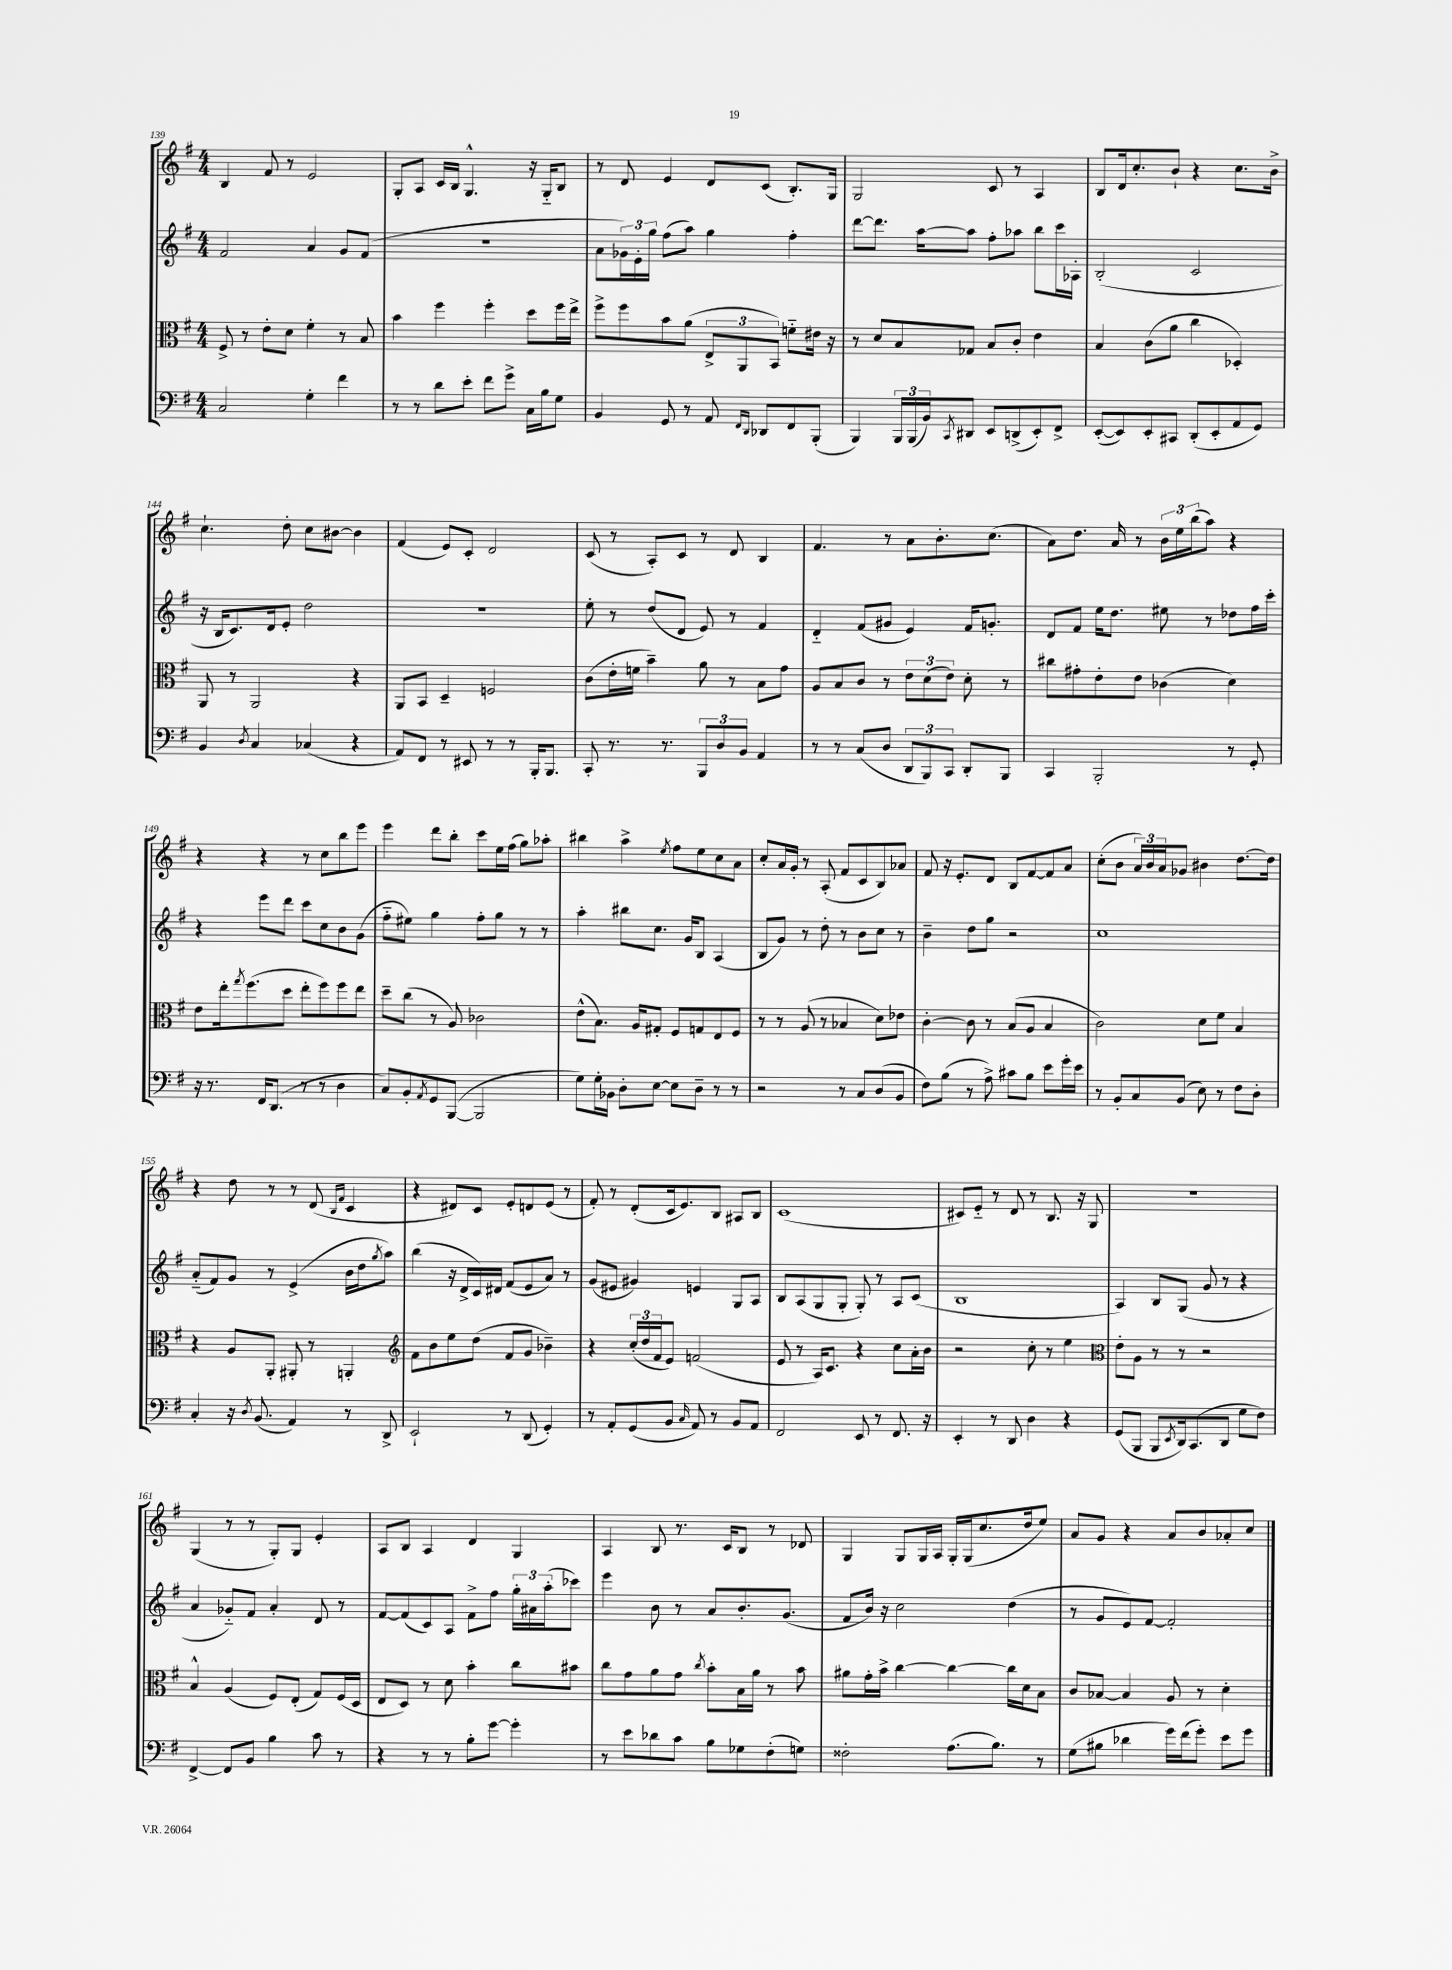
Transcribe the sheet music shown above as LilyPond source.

<<
\new StaffGroup <<
\new Staff = "s0" {
    \clef treble \key g \major \numericTimeSignature \time 4/4
    b4 fis'8 r8 e'2 |
    g8-. a8 c'16 b16 g4.-^ r16 g16-_ b8 |
    r8 d'8 e'4 d'8 c'8( b8.-.) g16 |
    g2 c'8 r8 a4 |
    b8 d'16 c''8.-. b'8-! r4 c''8. b'16-> |
    c''4.-! d''8-. c''8 bis'8~ bis'4 |
    fis'4( e'8) c'8-. d'2 |
    c'8( r8 a8-.) c'8 r8 d'8 b4 |
    fis'4. r8 a'8 b'8.-. c''8.( |
    a'8) d''8. a'16 r8 \tuplet 3/2 { b'16 e''16 b''16( } a''8) r4 |
    r4 r4 r8 c''8 b''8 e'''8 |
    e'''4 d'''8 b''8-. c'''8 e''16 fis''16( g''8) aes''8-. |
    bis''4 a''4-> \acciaccatura { e''8 } fis''8 e''8 c''8 a'8 |
    c''8-. a'16 g'16-. r8 a8-.( fis'8 c'8 b8) aes'8 |
    fis'8 r16 e'8.-. d'8 b8 fis'8~ fis'8 a'8 |
    c''8-.( b'8 \tuplet 3/2 { a'16) b'16 a'16 } ges'8 bis'4 d''8.~ d''16 |
    r4 d''8 r8 r8 d'8( \grace { b16 fis'16 } c'4 |
    r4 dis'8) c'8 e'8-. d'8 e'8( r8 |
    fis'8-.) r8 d'8-.( c'16 e'8.) b8 ais8 b8 |
    c'1( |
    cis'8) e'8-_ r8 d'8 r8 b8. r16 g8 |
    r1 |
    g4( r8 r8 g8-.) g8 e'4-. |
    a8 b8 a4 d'4 g4 |
    a4 b8 r8. c'16 b8 r8 des'8 |
    g4 g8 g16 a16 g16-. g16( c''8. d''16 e''8) |
    a'8 g'8 r4 a'8 b'8 aes'8-. c''8 \bar "|." |
}
\new Staff = "s1" {
    \clef treble \key g \major \numericTimeSignature \time 4/4
    fis'2 a'4 g'8 fis'8( |
    r1 |
    a'8 \tuplet 3/2 { ges'16) e'16-. g''16 } fis''8( a''8) g''4 fis''4-. |
    d'''8~ d'''8. a''16~ a''8 fis''8-. aes''8 b''8 c'''16 aes16-. |
    b2-.( c'2 |
    r16 b16 c'8.) d'16 e'8-. d''2 |
    r1 |
    e''8-. r8 d''8( d'8 e'8) r8 fis'4 |
    d'4-_ fis'8( gis'8 e'4) fis'16 g'8.-. |
    d'8 fis'8 e''16 d''8. eis''8 r8 des''8 fis''16 c'''16-. |
    r4 e'''8 d'''8 c'''8 c''8 b'8 g'8( |
    fis''8-_ eis''8) g''4 fis''8-. g''8 r8 r8 |
    a''4-. bis''8 c''8. g'16 b8 a4( |
    b8 g'8) r8 d''8-. r8 b'8 c''8 r8 |
    b'4-- d''8 g''8 r2 |
    c''1 |
    a'8-_( fis'8) g'8 r8 e'4->( b'16 d''16 \acciaccatura { g''8 } a''8) |
    b''4( r16 d'16-> c'16) dis'16 fis'8( e'8 a'8) r8 |
    g'8( eis'8 gis'4) e'4 g8 a8 |
    b8 a8( g8 g8-. g8-.) r8 a8 c'8( |
    b1 |
    a4) b8 g8( g'8 r8 r4 |
    a'4 ges'8-_) fis'8 a'4-. d'8 r8 |
    fis'8~ fis'8( c'8) a8 fis'8-> fis''8 \tuplet 3/2 { g''16-. ais'16 a''16-.( } ces'''8) |
    e'''4 b'8 r8 a'8 b'8.-. g'8.( |
    fis'8 b'16) r16 c''2 d''4( |
    r8 g'8 e'8) fis'8~ fis'2-. \bar "|." |
}
\new Staff = "s2" {
    \clef alto \key g \major \numericTimeSignature \time 4/4
    fis8-> r8 e'8-. d'8 fis'4-. r8 b8 |
    b'4 fis''4 fis''4-. d''8 fis''16 e''16-> |
    fis''8-> fis''8 b'8 a'8( \tuplet 3/2 { e8-> a,8 b,8) } f'8-_ eis'16 r16 |
    r8 d'8 b8 ges8 b8 c'8-. e'4 |
    b4 c'8( a'8 c''4 des4-.) |
    a,8 r8 a,2 r4 |
    a,8 b,8 d4-- f2 |
    c'8( e'16-. f'16 b'4--) a'8 r8 b8 g'8 |
    a8 b8 c'8 r8 \tuplet 3/2 { e'8 d'8( e'8) } d'8-. r8 |
    cis''8 gis'8-. e'8-. e'8 ces'4( d'4) |
    e'8 e''16-. \acciaccatura { g''8 } fis''8.( d''8 e''8-. fis''8) fis''8 e''8 |
    d''8-- c''8( r8 a8) ces'2 |
    e'8-^( b8.) a16 gis8-. fis8 g8 e8 fis8 |
    r8 r8 a8( r8 bes4 d'8) ees'8 |
    c'4~-. c'8 r8 b8( a8 b4 |
    c'2) d'8 fis'8 b4 |
    r4 a8 a,8-. ais,8-. r8 a,4-. |
    \clef treble fis'8 b'8 e''8 d''8( fis'8 g'8 bes'4--) |
    r4 \tuplet 3/2 { c''16-.( d''16 fis'16 } e'8) f'2( |
    e'8 r8 a16) c'8. r4 c''8 a'16-. b'16 |
    r2 c''8-. r8 e''4 |
    \clef alto e'8-. a8 r8 r8 r2 |
    b4-^ a4( fis8) e8-.( g8) fis16( d16 |
    e8 d8) r8 d'8 b'4-. c''8 bis'8 |
    c''8 g'8 a'8 g'8 \acciaccatura { c''8 } b'8-. b16 a'16 r8 b'8 |
    ais'8 g'16-. b'16-> c''4~ c''4~ c''16 d'16 b8 |
    c'8 bes8~ bes4 a8 r8 d'4-. \bar "|." |
}
\new Staff = "s3" {
    \clef bass \key g \major \numericTimeSignature \time 4/4
    c2 g4-. fis'4 |
    r8 r8 d'8 e'8-. fis'8 g'8-> c16 b16 g8 |
    b,4 g,8 r8 a,8 \grace { fis,16 d,16 } des,8 fis,8 b,,8-.( |
    b,,4) \tuplet 3/2 { b,,16 b,,16( b,16) } \acciaccatura { c,8 } dis,8 e,8 d,8->( e,8-.) fis,8-> |
    e,8~-.( e,8) e,8-. cis,8 d,8-.( e,8-. a,8 g,8) |
    b,4 \acciaccatura { d8 } c4 ces4( r4 |
    a,8) fis,8 r8 eis,8 r8 r8 b,,16-. b,,8. |
    c,8-. r8. r8. \tuplet 3/2 { b,,8 d8 b,8 } a,4 |
    r8 r8 c8( d8 \tuplet 3/2 { d,8 b,,8) c,8 } d,8-. b,,8 |
    c,4 b,,2-. r8 g,8-. |
    r16 r8. fis,16 d,8.( r8 r8 d4 |
    c8) b,8-. \acciaccatura { a,8 } g,8 b,,8~( b,,2 |
    g8) g16-. bes,16 d8-. e8~ e8 d8-- r8 r8 |
    r2 r8 c8 d8( b,8 |
    fis8) b8( r8 a8->) cis'8 b8 e'8 g'16-. e'16 |
    r8 b,8-. c8 b,8( e8) r8 fis8 d8-. |
    c4-. r16 \acciaccatura { d8 } b,8.( a,4) r8 d,8-> |
    e,2-! r8 d,8( g,4-.) |
    r8 a,8-. g,8( b,8 \grace { c16 } a,8) r8 b,8 a,8 |
    fis,2 e,8 r8 fis,8. r16 |
    e,4-. r8 d,8 d4 r4 |
    g,8( b,,8 b,,8 \acciaccatura { e,8 } d,16) c,8.( d,8 g8 fis8) |
    fis,4~-> fis,8 b,8 b4 c'8 r8 |
    r4 r8 r8 b8-. g'8~ g'4-. |
    r8 e'8 des'8 c'8 b8 ges8 fis8-.( g8) |
    fisis2-. a8.( b8.) r8 |
    g8( bis8 des'4 g'16) fis'16( g'8-.) e'8 g'8 \bar "|." |
}
>>
>>
\layout { \context { \Score currentBarNumber = #139 } }
